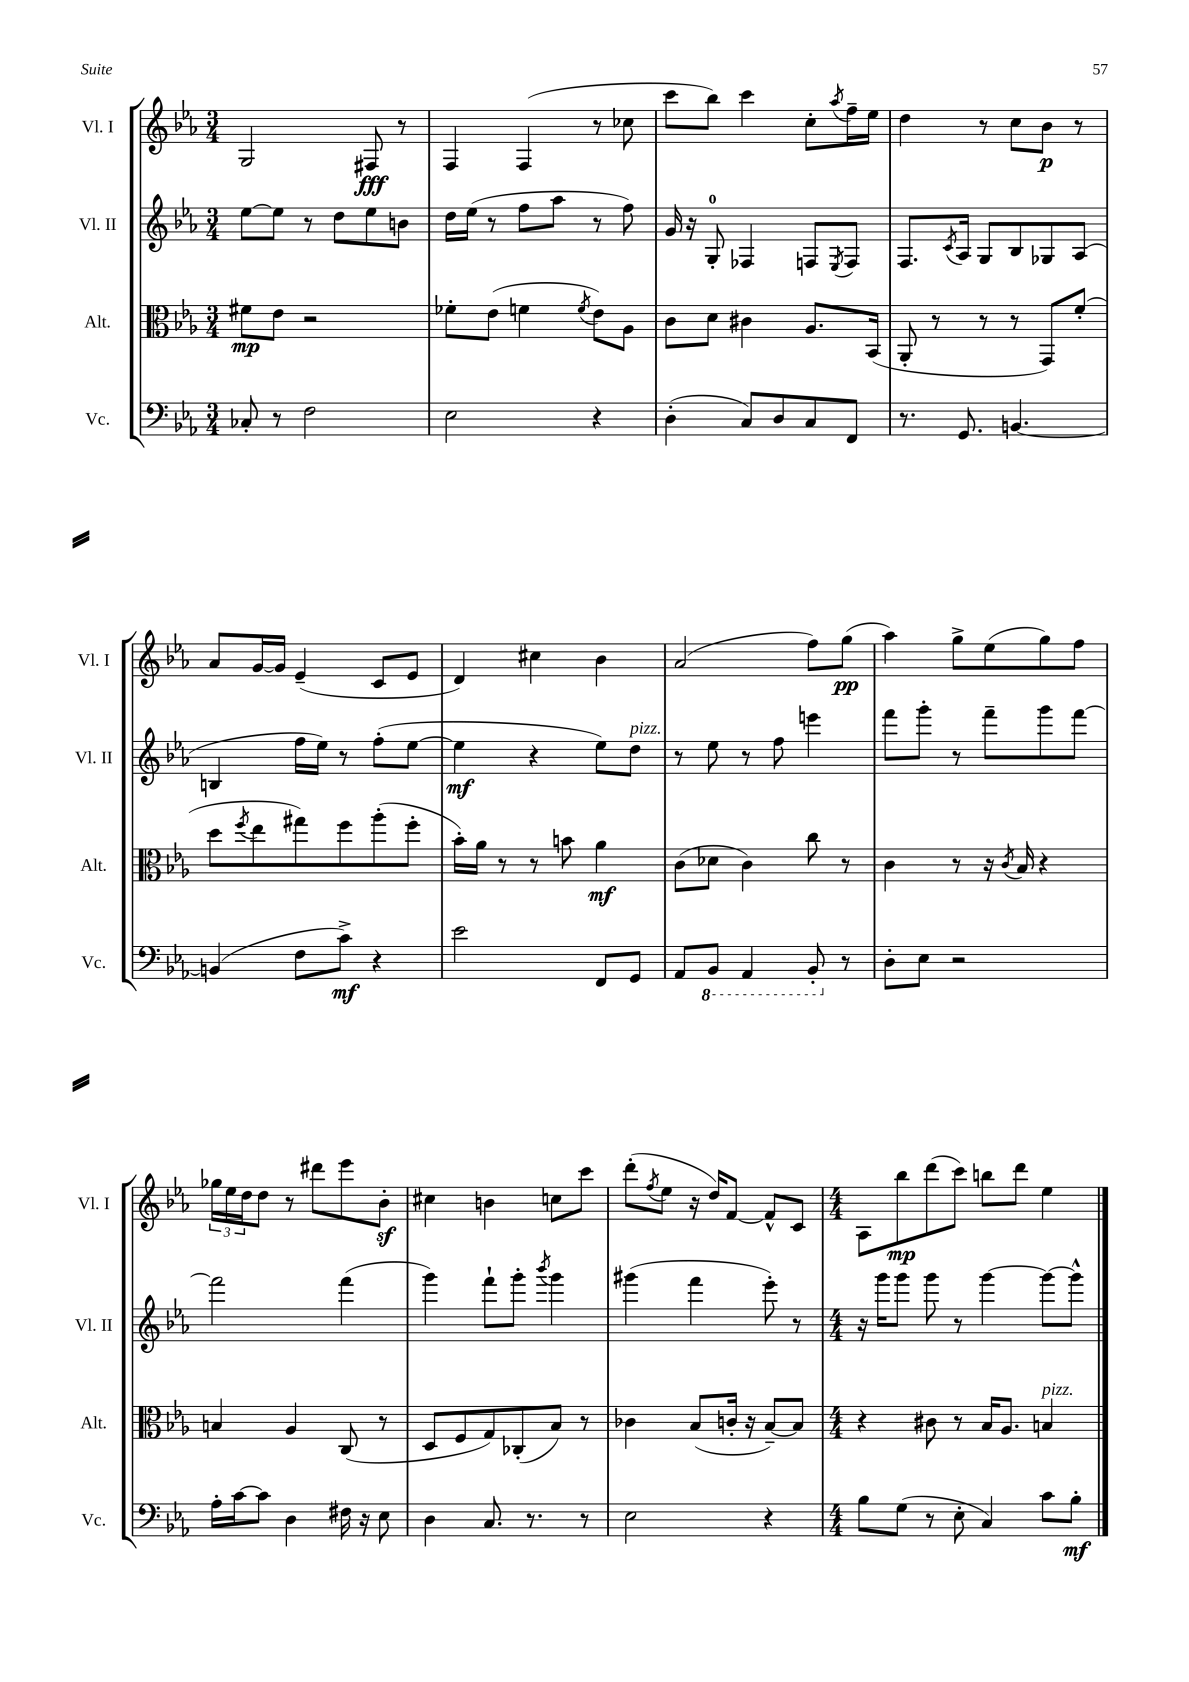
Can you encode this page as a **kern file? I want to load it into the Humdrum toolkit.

**kern	**dynam	**kern	**dynam	**kern	**dynam	**kern	**dynam
*part4	*part4	*part3	*part3	*part2	*part2	*part1	*part1
*staff4	*staff4	*staff3	*staff3	*staff2	*staff2	*staff1	*staff1
*I"Vc.	*	*I"Alt.	*	*I"Vl. II	*	*I"Vl. I	*
*I'Vc.	*	*I'Alt.	*	*I'Vl. II	*	*I'Vl. I	*
*clefF4	*	*clefC3	*	*clefG2	*	*clefG2	*
*k[b-e-a-]	*	*k[b-e-a-]	*	*k[b-e-a-]	*	*k[b-e-a-]	*
*M3/4	*	*M3/4	*	*M3/4	*	*M3/4	*
=98	=98	=98	=98	=98	=98	=98	=98
8C-X'/	.	8f#X\L	mp	[8ee-\L	.	2G/	.
8r	.	8e-\J	.	8ee-\J]	.	.	.
2F\	.	2r	.	8r	.	.	.
.	.	.	.	8dd\L	.	.	.
.	.	.	.	8ee-\	.	8F#X/	fff
.	.	.	.	8bn\J	.	8r	.
=99	=99	=99	=99	=99	=99	=99	=99
2E-\	.	8f-X'\L	.	16dd\LL	.	4F/	.
.	.	.	.	(16ee-\JJ	.	.	.
.	.	(8e-\J	.	8r	.	.	.
.	.	4fn\	.	8ff\L	.	(4F/	.
.	.	.	.	8aa-\J	.	.	.
.	.	8qf/	.	.	.	.	.
4r	.	8e-\L)	.	8r	.	8r	.
.	.	8A-\J	.	8ff\)	.	8cc-X\	.
=100	=100	=100	=100	=100	=100	=100	=100
(4D'\	.	8c\L	.	16g/	.	8ccc\L	.
.	.	.	.	16r	.	.	.
.	.	8d\J	.	8G'/	.	8bb-\J)	.
8C/L)	.	4c#X\	.	4F-X/	.	4ccc\	.
8D/	.	.	.	.	.	.	.
8C/	.	8.A-/L	.	8Fn/L	.	8cc'\L	.
.	.	.	.	8qE-/	.	8qaa-/	.
8FF/J	.	.	.	8F/J	.	16ff~\L	.
.	.	(16BB-/Jk	.	.	.	16ee-\JJ	.
=101	=101	=101	=101	=101	=101	=101	=101
8.r	.	8AA-'/	.	8.F/L	.	4dd\	.
.	.	8r	.	.	.	.	.
.	.	.	.	8qc/	.	.	.
8.GG/	.	.	.	16A-/Jk	.	.	.
.	.	8r	.	8G/L	.	8r	.
[4.BBn/	.	8r	.	8B-/	.	8cc\L	.
.	.	8GG/L)	.	8G-X/	.	8b-\J	p
.	.	(8f'/J	.	(8A-/J	.	8r	.
!!LO:LB:g=z
=102	=102	=102	=102	=102	=102	=102	=102
(4BBn/]	.	8dd\L	.	4Bn/	.	8a-/L	.
.	.	8qff/	.	.	.	.	.
.	.	8ee-\	.	.	.	[16g/L	.
.	.	.	.	.	.	16g/JJ]	.
8F\L	.	8gg#X\)	.	16ff\LL	.	(4e-~/	.
.	.	.	.	16ee-\JJ)	.	.	.
8c^\J)	mf	8ff\	.	8r	.	.	.
4r	.	(8aa-'\	.	(8ff'\L	.	8c/L	.
.	.	8ff'\J	.	[8ee-\J	.	8e-/J	.
=103	=103	=103	=103	=103	=103	=103	=103
2e-\	.	16b-'\LL)	.	4ee-\]	mf	4d/)	.
.	.	16a-\JJ	.	.	.	.	.
.	.	8r	.	.	.	.	.
.	.	8r	.	4r	.	4cc#X\	.
.	.	8bn\	.	.	.	.	.
8FF/L	.	4a-\	mf	8ee-\L)	.	4b-\	.
!	!	!	!	!LO:TX:a:i:t=pizz.	!	!	!
8GG/J	.	.	.	8dd\J	.	.	.
=104	=104	=104	=104	=104	=104	=104	=104
8AA-/L	.	(8c\L	.	8r	.	(2a-/	.
*8ba	*	*	*	*	*	*	*
8BBB-/J	.	8d-X\J	.	8ee-\	.	.	.
4AAA-/	.	4c\)	.	8r	.	.	.
.	.	.	.	8ff\	.	.	.
8BBB-'/	.	8cc\	.	4eeen\	.	8ff\L)	.
*X8ba	*	*	*	*	*	*	*
8r	.	8r	.	.	.	(8gg\J	pp
=105	=105	=105	=105	=105	=105	=105	=105
8D'\L	.	4c\	.	8fff\L	.	4aa-\)	.
8E-\J	.	.	.	8ggg'\J	.	.	.
2r	.	8r	.	8r	.	8gg^\L	.
.	.	16r	.	8fff~\L	.	(8ee-\	.
.	.	8qc/	.	.	.	.	.
.	.	16B-/	.	.	.	.	.
.	.	4r	.	8ggg\	.	8gg\)	.
.	.	.	.	[8fff\J	.	8ff\J	.
!!LO:LB:g=z
=106	=106	=106	=106	=106	=106	=106	=106
16A-'\LL	.	4Bn/	.	2fff\]	.	24gg-X\LL	.
.	.	.	.	.	.	24ee-\	.
[16c\J	.	.	.	.	.	.	.
.	.	.	.	.	.	24dd\J	.
8c\J]	.	.	.	.	.	8dd\J	.
4D\	.	4A-/	.	.	.	8r	.
.	.	.	.	.	.	8ddd#X\L	.
16F#X\	.	(8C/	.	(4fff\	.	8eee-\	.
16r	.	.	.	.	.	.	.
8E-\	.	8r	.	.	.	8b-z'\J	.
=107	=107	=107	=107	=107	=107	=107	=107
4D\	.	8D/L	.	4ggg\)	.	4cc#X\	.
.	.	8F/	.	.	.	.	.
8.C/	.	8G/)	.	8fff`\L	.	4bn\	.
.	.	(8C-X'/	.	8ggg'\J	.	.	.
8.r	.	.	.	.	.	.	.
.	.	.	.	8qbbb-/	.	.	.
.	.	8B-/J)	.	4ggg\	.	8ccn\L	.
8r	.	8r	.	.	.	8ccc\J	.
=108	=108	=108	=108	=108	=108	=108	=108
2E-\	.	4c-X\	.	(4ggg#X\	.	(8ddd'\L	.
.	.	.	.	.	.	8qff/	.
.	.	.	.	.	.	8ee-\J	.
.	.	(8B-/L	.	4fff\	.	16r	.
.	.	.	.	.	.	16dd/KL)	.
.	.	16cn'/Jk	.	.	.	[8f/J	.
.	.	16r	.	.	.	.	.
4r	.	[8B-~/L)	.	8eee-'\)	.	8f^^/L]	.
.	.	8B-/J]	.	8r	.	8c/J	.
=109	=109	=109	=109	=109	=109	=109	=109
*M4/4	*	*M4/4	*	*M4/4	*	*M4/4	*
8B-\L	.	4r	.	16r	.	8A-\L	.
.	.	.	.	16ggg\KL	.	.	.
(8G\J	.	.	.	8ggg\J	.	8bb-\	mp
8r	.	8c#X\	.	8ggg\	.	(8ddd\	.
8E-'\	.	8r	.	8r	.	8ccc\J)	.
4C/)	.	16B-/KL	.	[4ggg\	.	8bbn\L	.
.	.	8.A-/J	.	.	.	.	.
.	.	.	.	.	.	8ddd\J	.
!	!	!LO:TX:a:i:t=pizz.	!	!	!	!	!
8c\L	.	4Bn/	.	8ggg\L_	.	4ee-\	.
8B-'\J	mf	.	.	8ggg^^\J]	.	.	.
==	==	==	==	==	==	==	==
*-	*-	*-	*-	*-	*-	*-	*-
